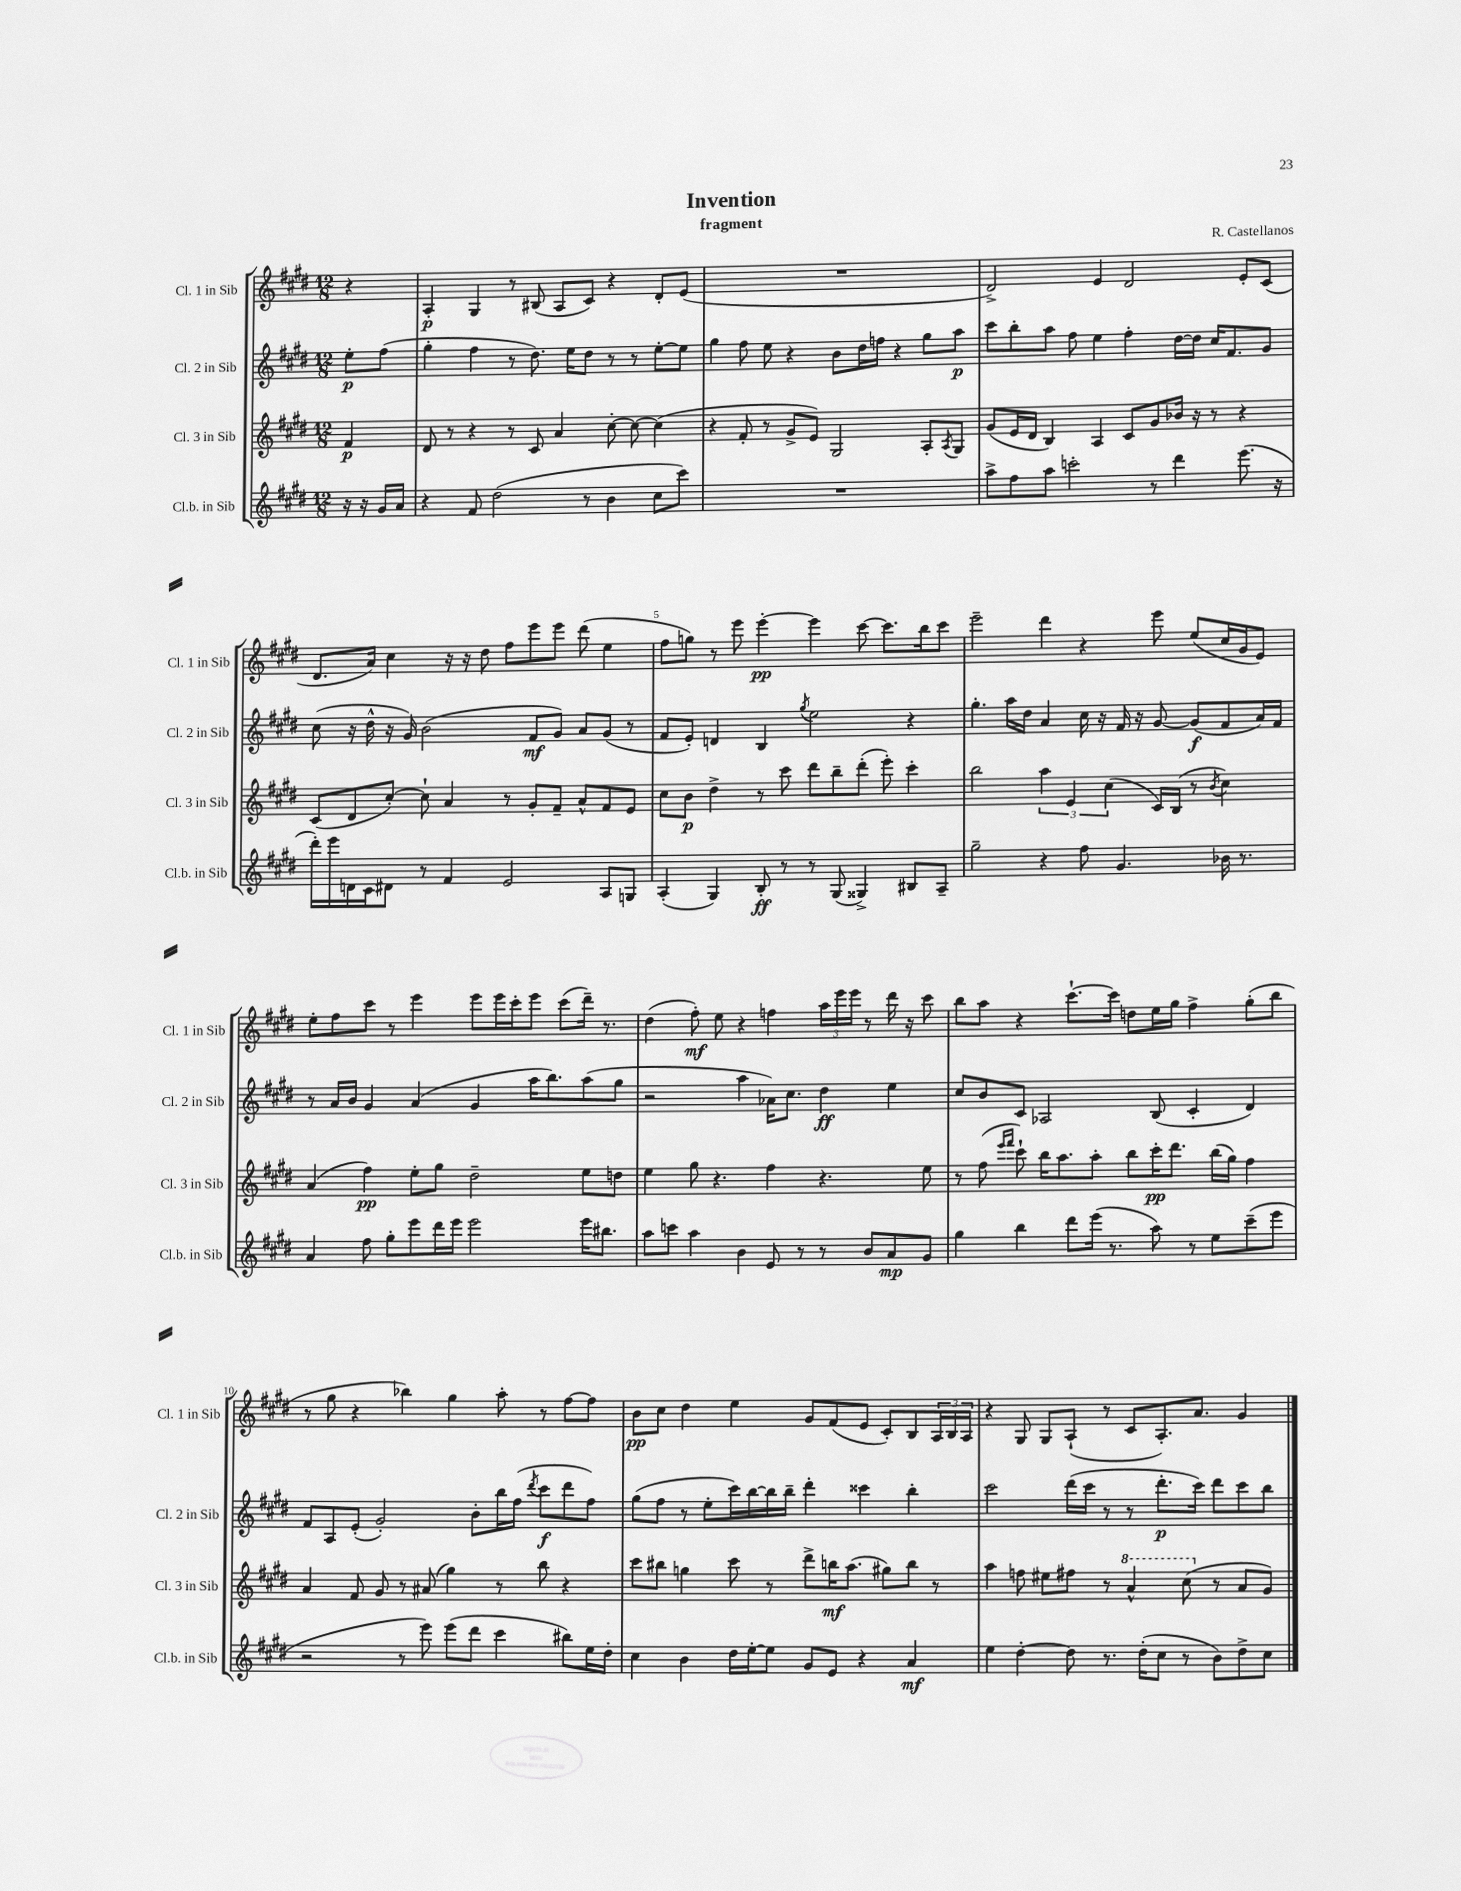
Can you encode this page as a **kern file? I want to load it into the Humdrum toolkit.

**kern	**kern	**kern	**kern
*staff4	*staff3	*staff2	*staff1
*clefG2	*clefG2	*clefG2	*clefG2
*k[f#c#g#d#]	*k[f#c#g#d#]	*k[f#c#g#d#]	*k[f#c#g#d#]
*M12/8	*M12/8	*M12/8	*M12/8
16r	4f#	8ee'	4r
16r	.	.	.
16g#	.	(8ff#	.
16a	.	.	.
=	=	=	=
4r	8d#	4gg#'	4A'
.	8r	.	.
8f#	4r	4ff#	4G#
(2dd#	.	.	.
.	8r	8r	8r
.	8c#	8.dd#)	(8B#
.	4a	.	8A
.	.	16ee	.
8r	.	8dd#	8c#)
4b	[8cc#'	8r	4r
.	8cc#_	8r	.
8cc#	(4cc#]	[8ee'	8d#'
8ccc#)	.	8ee]	(8e
=	=	=	=
1.r	4r	4gg#	1.r
.	8f#'	8ff#	.
.	8r	8ee	.
.	8g#^	4r	.
.	8e)	.	.
.	2G#	8b	.
.	.	16dd#	.
.	.	16ff	.
.	.	4r	.
.	8A'	8gg#	.
.	8qA	.	.
.	8G#	8aa	.
=	=	=	=
8aa^	(8g#	8ccc#	2d#^)
8ff#	16e	8bb'	.
.	16d#	.	.
8aa	4B)	8aa	.
2ccc'	.	8ff#	.
.	4A	4ee	4e
.	8c#	4ff#'	2d#
8r	8g#	.	.
4ddd#	16b-	[16dd#	.
.	16r	16dd#]	.
.	8r	16cc#	.
.	.	8.f#	.
(8.eee	4r	.	8e'
.	.	8g#	(8c#
16r	.	.	.
=	=	=	=
16ddd#')	(8c#	(8cc#	8.d#
16eee	.	.	.
16d	8d#	16r	.
16c#	.	16dd#^^	16a)
8d#	[8cc#')	16r	4cc#
.	.	16g#)	.
8r	8cc#`]	(2b	.
4f#	4a	.	16r
.	.	.	16r
.	.	.	8dd#
2e	8r	.	8ff#
.	8g#'	8f#	8eee
.	8f#~	8g#)	8eee
.	8a^^	8a	(8ddd#
8A	8f#	(8g#	4ee
8G	8e	8r	.
=	=	=	=
(4A'	8cc#	8f#	8ff#
.	8b	8e')	8gg)
4G#)	4dd#^	4d	8r
.	.	.	8eee
8B'	8r	4B	[4eee'
8r	8ccc#	.	.
.	.	8qgg#	.
8r	8ddd#	2ee	4eee]
(8G#	8bb~	.	.
4G##^)	(8ddd#'	.	[8ccc#
.	8eee')	.	8.ccc#]
8B#	4ccc#'	4r	.
.	.	.	16bb
8A~	.	.	8ccc#
=	=	=	=
2gg#~	2bb	4.gg#'	2eee~
.	.	16aa	.
.	.	16dd#	.
4r	6aa	4a	4ddd#
.	6e	.	.
8ff#	.	16cc#	4r
.	.	16r	.
.	(6cc#	.	.
4.g#	.	16f#	.
.	.	16r	.
.	16c#)	[8g#	8eee
.	(16B	.	.
.	8r	(8g#]	(8ee
.	8qb	.	.
16b-	4cc#)	8f#	16cc#
8.r	.	.	16g#
.	.	16a)	8e)
.	.	16f#	.
=	=	=	=
4a	(4a	8r	8ee'
.	.	16a	8ff#
.	.	16b	.
8ff#	4ff#)	4g#	8ccc#
8gg#'	.	.	8r
8eee	8ee'	(4a	4eee
16ddd#	8gg#	.	.
16eee	.	.	.
2eee	2dd#~	4g#	8eee
.	.	.	16eee
.	.	.	16ccc#'
.	.	16aa	8eee
.	.	8.bb)	.
.	.	.	(8ccc#
16eee	8ee	(8aa	16ddd#~)
8.bb#	.	.	8.r
.	8dd	8gg#	.
=	=	=	=
8aa	4ee	2r	(4dd#
8ccc	.	.	.
4aa	8gg#	.	8ff#')
.	4.r	.	8ee
4b	.	4aa	4r
8e	4ff#	16a-)	4ff
.	.	8.cc#	.
8r	.	.	.
8r	4.r	4dd#	24aa
.	.	.	24eee
.	.	.	24eee
8b	.	.	8r
8a	.	4ee	16ddd#
.	.	.	16r
8g#	8ee	.	8ccc#
=	=	=	=
4gg#	8r	8cc#	8bb
.	(8ff#	8b	8aa
.	16qqeee	.	.
.	16qqfff#	.	.
4bb	8ccc#`)	8c#	4r
.	16bb	2A-	.
.	8.aa	.	.
8ddd#	.	.	[8.ccc#`
(16eee	8aa'	.	.
8.r	.	.	16ccc#]
.	8bb	.	8dd
8aa)	16ccc#'	(8B	16ee
.	8.ddd#	.	16gg#
8r	.	4c#'	4ff#^
8ee	(16bb	.	.
.	16gg#)	.	.
(8ccc#~	4ff#	4d#)	(8gg#'
8eee	.	.	8bb
=	=	=	=
2r	4a	8f#	8r
.	.	8A	8gg#
.	8f#	(8e'	4r
.	8g#	2g#')	.
8r	8r	.	4bb-)
8eee)	(8a#	.	.
(8eee	4gg#)	.	4gg#
8ddd#	.	8b'	.
4ccc#	8r	16bb	8aa'
.	.	(16ff#	.
.	.	8qddd#	.
.	8bb	8ccc#	8r
8bb#)	4r	8ddd#	[8ff#
16ee	.	8ff#)	8ff#]
16dd#'	.	.	.
=	=	=	=
4cc#	8ccc#	(8gg#	8b
.	8bb#	8ff#	8cc#
4b	4gg	8r	4dd#
.	.	8ee'	.
16dd#	8ccc#	16ccc#)	4ee
[16ee'	.	[16bb	.
8ee]	8r	16bb]	.
.	.	16bb~	.
8g#	8ddd#^	4ddd#'	8g#
8e	16bb	.	(8f#
.	(8.aa	.	.
4r	.	4ccc##	8e
.	8gg#)	.	8c#')
4a	8bb	4bb'	8B
.	8r	.	24A
.	.	.	24B
.	.	.	24A
=	=	=	=
4ee	4aa	2ccc#	4r
[4dd#'	8ff	.	8G#
.	8ee#	.	8G#
8dd#]	8ff#	(16ddd#	(8A`
.	.	16ccc#	.
8.r	8r	8r	8r
.	4aa^^	8r	8c#
(16dd#'	.	.	.
8cc#	.	8.ddd#'	8.A')
8r	(8ccc#	.	.
.	.	16ccc#)	8.a
8b)	8r	8ddd#	.
8dd#^	8a	8ccc#	4g#
8cc#	8g#)	8bb	.
==	==	==	==
*-	*-	*-	*-
